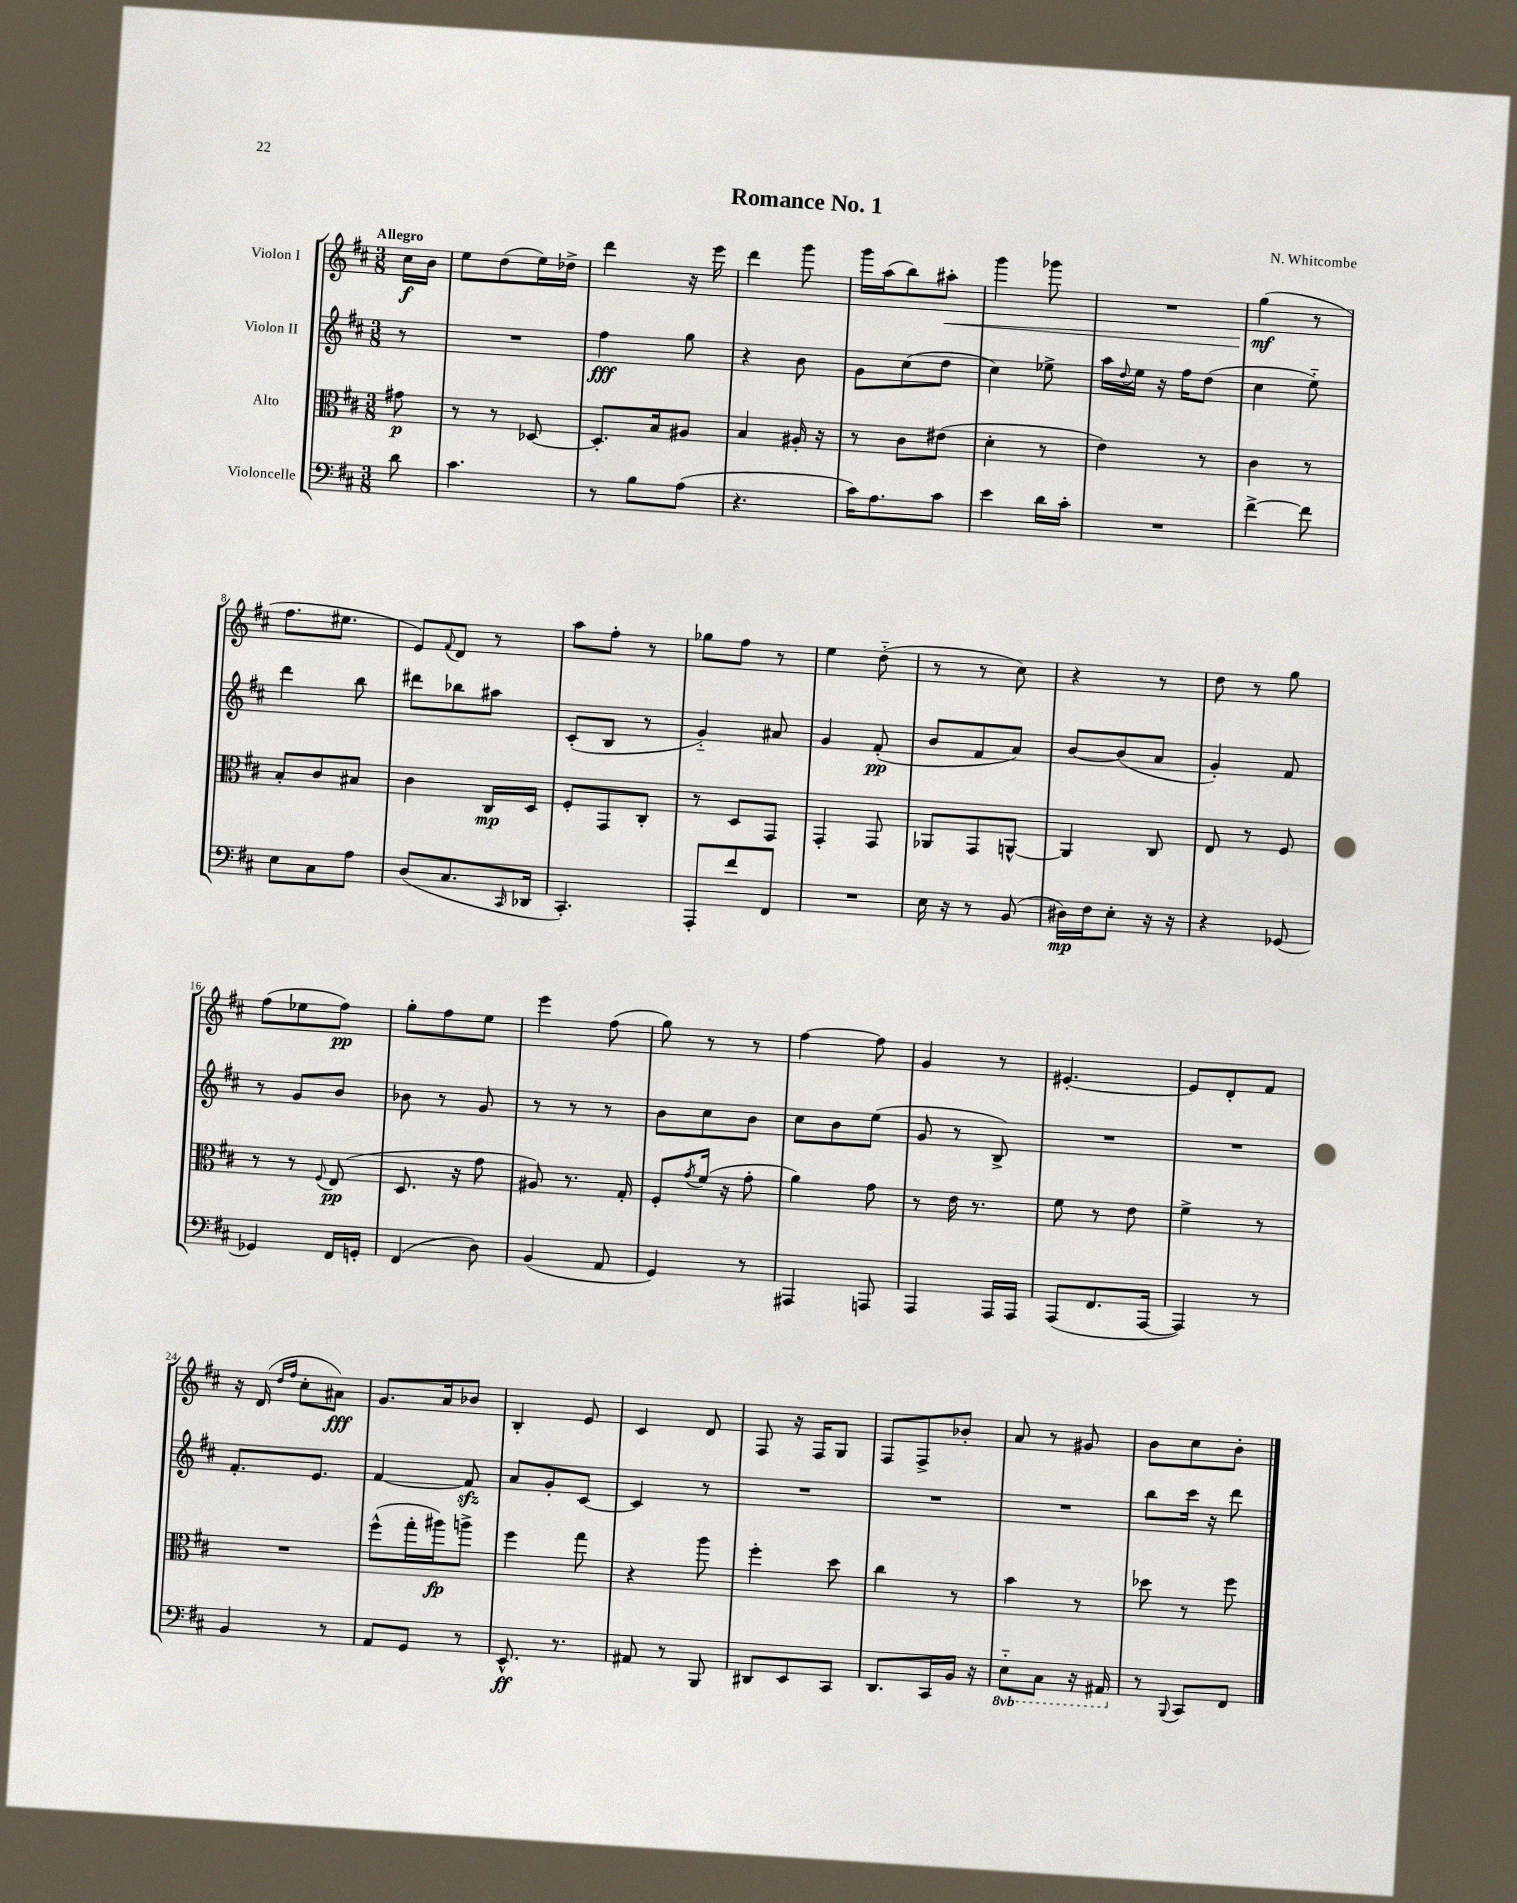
\header { title = "Romance No. 1" composer = "N. Whitcombe" }
<<
\new StaffGroup <<
\new Staff = "s0" \with { instrumentName = "Violon I" } {
    \clef treble \key d \major \numericTimeSignature \time 3/8 \partial 8 \tempo "Allegro"
    cis''16\f b'16 |
    e''8 d''8( e''16) des''16-> |
    d'''4 r16 e'''16 |
    d'''4 g'''8 |
    g'''16 a''16( b''8) ais''8-.\< |
    g'''4 ges'''8 |
    R4. |
    g''4\mf\!( r8 |
    fis''8. eis''8. |
    e'8) \appoggiatura { fis'8 } d'8 r8 |
    a''8 fis''8-. r8 |
    ges''8 fis''8 r8 |
    e''4 d''8-_( |
    r8 r8 cis''8) |
    r4 r8 |
    d''8 r8 g''8 |
    fis''8( ees''8 fis''8\pp) |
    g''8-. fis''8 e''8 |
    e'''4 fis''8( |
    g''8) r8 r8 |
    fis''4~ fis''8 |
    g'4 r8 |
    eis'4.~-. |
    eis'8 d'8-. fis'8 |
    r16 d'16( \grace { d''16 fis''16 } cis''8-. ais'8\fff) |
    g'8. a'16 bes'8 |
    b4-. e'8 |
    cis'4 d'8 |
    fis8 r16 fis16 g8 |
    fis8 fis8-> bes'8-. |
    a'8 r8 gis'8 |
    b'8 cis''8 b'8-. \bar "|." |
}
\new Staff = "s1" \with { instrumentName = "Violon II" } {
    \clef treble \key d \major \numericTimeSignature \time 3/8 \partial 8
    r8 |
    R4. |
    fis''4\fff g''8 |
    r4 b'8 |
    g'8 cis''8( d''8 |
    cis''4) ees''8-> |
    a''16 \appoggiatura { d''8 } e''16 r16 fis''16 d''8( |
    cis''4 e''8-_) |
    d'''4 b''8 |
    dis'''8 bes''8 ais''8 |
    cis'8-.( b8 r8 |
    g'4-_) ais'8 |
    g'4 fis'8-.\pp( |
    b'8 fis'8 a'8) |
    b'8~ b'8( a'8 |
    g'4-.) fis'8 |
    r8 g'8 b'8 |
    bes'8 r8 g'8 |
    r8 r8 r8 |
    b'8 cis''8 b'8 |
    cis''8 b'8 e''8( |
    g'8 r8 b8->) |
    R4. |
    R4. |
    fis'8.-. e'8. |
    fis'4~ fis'8\sfz |
    a'8 g'8-. cis'8~ |
    cis'4 r8 |
    R4. |
    R4. |
    R4. |
    b''8 cis'''16 r16 d'''8 \bar "|." |
}
\new Staff = "s2" \with { instrumentName = "Alto" } {
    \clef alto \key d \major \numericTimeSignature \time 3/8 \partial 8
    gis'8\p |
    r8 r8 des8~ |
    des8.-. b16 ais8 |
    b4 ais16-. r16 |
    r8 cis'8 eis'8( |
    d'4-. r8 |
    e'4) r8 |
    cis'4 r8 |
    b8-. cis'8 bis8 |
    cis'4 cis16\mp d16 |
    fis8-. g,8 cis8-. |
    r8 d8 g,8 |
    g,4-. g,8 |
    aes,8 g,8 a,8~-^ |
    a,4 cis8 |
    e8 r8 fis8 |
    r8 r8 \appoggiatura { fis8 } e8\pp( |
    d8. r16 g'8 |
    ais8) r8. g16-. |
    fis8-. \acciaccatura { g'8 } fis'16( r16 g'8-. |
    a'4) g'8 |
    r8 e'16 r8. |
    fis'8 r8 e'8 |
    fis'4-> r8 |
    R4. |
    fis''8-^( g''16-. ais''16\fp) a''8-> |
    fis''4 g''8 |
    r4 a''8 |
    fis''4-. d''8 |
    cis''4 r8 |
    b'4 r8 |
    des''8 r8 fis''8 \bar "|." |
}
\new Staff = "s3" \with { instrumentName = "Violoncelle" } {
    \clef bass \key d \major \numericTimeSignature \time 3/8 \set Staff.ottavationMarkups = #ottavation-simple-ordinals \partial 8
    d'8 |
    cis'4. |
    r8 b8 a8( |
    r4. |
    cis'16) a8. cis'8 |
    e'4 d'16 cis'16-. |
    R4. |
    fis'4~-> fis'8 |
    e8 cis8 a8 |
    d8( cis8. \grace { cis,16 } des,16 |
    cis,4.-.) |
    a,,8-. fis'8 fis,8 |
    R4. |
    e16 r16 r8 b,8( |
    dis16\mp) fis16 e8-. r16 r16 |
    r4 ges,8~ |
    ges,4 fis,16 g,16-. |
    fis,4( d8) |
    b,4( a,8 |
    g,4) r8 |
    ais,,4 a,,8 |
    a,,4 a,,16 a,,16 |
    a,,8( fis,8. a,,16~ |
    a,,4) r8 |
    b,4 r8 |
    a,8 g,8 r8 |
    e,8.-^\ff r8. |
    ais,8 r8 b,,8 |
    dis,8 e,8 cis,8 |
    d,8. cis,16 b,16 r16 |
    \ottava #-1 e,8-_ cis,8 r16 ais,,16 \ottava #0 |
    r8 \appoggiatura { b,,8 } cis,8 fis,8 \bar "|." |
}
>>
>>
